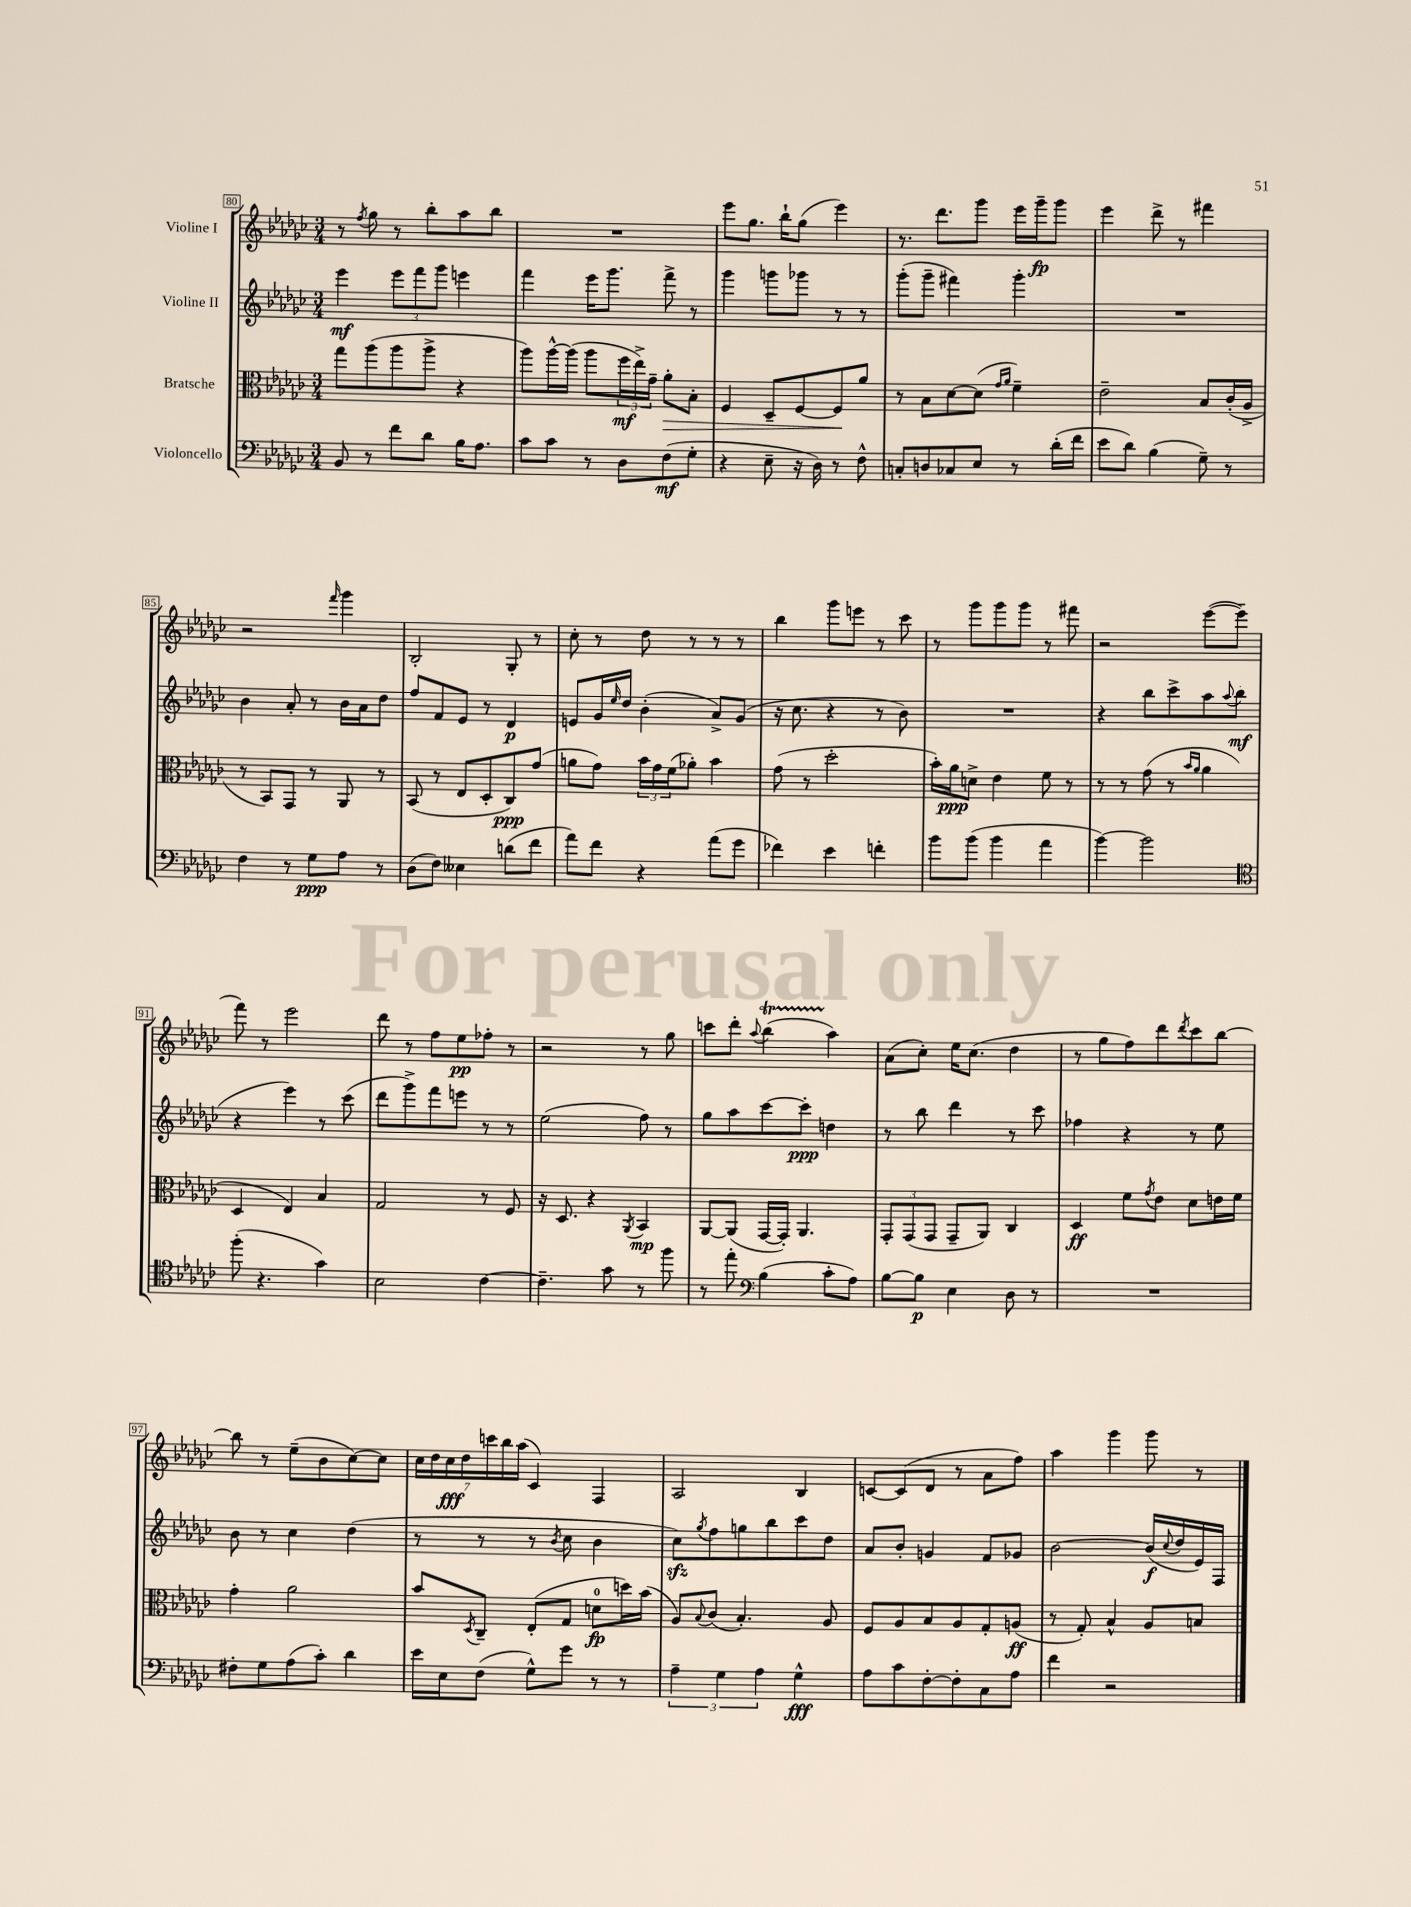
<<
\new StaffGroup <<
\new Staff = "s0" \with { instrumentName = "Violine I" } {
    \clef treble \key ges \major \numericTimeSignature \time 3/4
    r8 \acciaccatura { f''8 } ges''8 r8 bes''8-. aes''8 bes''8 |
    R2. |
    ees'''8 ges''8. bes''16-! ges''8( ees'''4) |
    r8. des'''8. ges'''8 ees'''16 ges'''16--\fp ges'''8 |
    ees'''4 des'''8-> r8 fis'''4 |
    r2 \grace { f'''16 } ges'''4 |
    bes2-. ges8-. r8 |
    ces''8-. r8 des''8 r8 r8 r8 |
    bes''4 ges'''8 e'''8 r8 ces'''8 |
    r8 ges'''8 ges'''8 ges'''8 r8 fis'''8 |
    r2 ees'''8~( ees'''8-- |
    f'''8) r8 ees'''2 |
    des'''8 r8 f''8 ees''8\pp fes''8-. r8 |
    r2 r8 ges''8 |
    c'''8 des'''8-. \appoggiatura { aes''8 } bes''4\startTrillSpan( aes''4\stopTrillSpan) |
    aes'8( ces''8-.) ees''16 ces''8.( des''4 |
    r8 ges''8 f''8) des'''8 \acciaccatura { des'''8 } ces'''8 bes''8~ |
    bes''8 r8 ees''8--( bes'8 ces''8~) ces''8 |
    \tuplet 7/4 { ces''16 des''16 ces''16\fff des''16 c'''16 bes''16 aes''16( } ces'4) f4 |
    aes2 bes4 |
    c'8~ c'8( des'8 r8 aes'8 f''8) |
    aes''4 ges'''4 ges'''8 r8 \bar "|." |
}
\new Staff = "s1" \with { instrumentName = "Violine II" } {
    \clef treble \key ges \major \numericTimeSignature \time 3/4
    ees'''4\mf \tuplet 3/2 { ees'''8 f'''8 ges'''8 } e'''4 |
    f'''4 ees'''16 ges'''8. f'''8-> r8 |
    ges'''4 g'''8 ges'''8 r8 r8 |
    ges'''8-.( ges'''8-- fis'''4) ges'''4-. |
    R2. |
    bes'4 aes'8-. r8 bes'16 aes'16 des''8 |
    f''8 f'8 ees'8 r8 des'4\p |
    e'8 ges'16 \grace { ees''16 } des''16 bes'4-.( aes'8->) ges'8( |
    r16 ces''8. r4 r8 bes'8) |
    R2. |
    r4 bes''8 ces'''8-> aes''8 \appoggiatura { aes''8 } bes''8\mf( |
    r4 ees'''4) r8 ces'''8( |
    des'''8 ges'''8->) f'''8 e'''8 r8 r8 |
    ees''2( f''8) r8 |
    ges''8 aes''8 ces'''8~ ces'''8-.\ppp d''4 |
    r8 bes''8 des'''4 r8 ces'''8 |
    fes''4 r4 r8 ees''8 |
    bes'8 r8 ces''4 des''4( |
    r8 r8 r8 \acciaccatura { bes'8 } ces''8 bes'4 |
    ces''8\sfz) \acciaccatura { ges''8 } f''8 g''8 bes''8 ces'''8 des''8 |
    aes'8 bes'8-. g'4 f'8 ges'8 |
    bes'2~ bes'16\f( \appoggiatura { ces''8 } des''16 ees'16) f16 \bar "|." |
}
\new Staff = "s2" \with { instrumentName = "Bratsche" } {
    \clef alto \key ges \major \numericTimeSignature \time 3/4
    ges''8 aes''8( aes''8 aes''8-> r4 |
    aes''8) aes''16~-^ aes''16( aes''8 \tuplet 3/2 { f''16\mf ees''16->) ges'16-- } aes'8-.\> bes8-. |
    f4 des8-- f8~ f8\! aes'8 |
    r8 bes8 des'8~ des'8( \grace { ges'16 aes'16 } f'4--) |
    ees'2-- bes8 ces'16-.( aes16-> |
    r8 bes,8) ges,8 r8 aes,8 r8 |
    bes,8( r8 ees8 des8-. ces8\ppp) ges'8( |
    a'8 ges'8) \tuplet 3/2 { bes'16 ges'16 f'16( } aes'8-.) bes'4 |
    ges'8( r8 des''2-. |
    bes'16-.) aes'16\ppp d'8-> ees'4 f'8 r8 |
    r8 r8 ges'8( r8 \grace { bes'16 aes'16 } aes'4 |
    des4 ees4) bes4 |
    ges2 r8 f8 |
    r16 des8. r4 \acciaccatura { aes,8 } bes,4\mp |
    aes,8~ aes,8( ges,16~ ges,16-.) aes,4. |
    \tuplet 3/2 { ges,8-. ges,8( ges,8 } ges,8-- aes,8) ces4 |
    des4\ff f'8 \acciaccatura { ges'8 } ees'8 des'8 e'16 f'16 |
    ges'4-. aes'2 |
    bes'8 \acciaccatura { des8 } ces8-- ees8-.( ges8 d'8-0\fp d''16) bes'16( |
    aes8) \appoggiatura { bes8 } ces'8( bes4.-.) aes8 |
    f8 aes8 bes8 aes8 ges8-. a8\ff( |
    r8 ges8-.) bes4-^ aes8 b8 \bar "|." |
}
\new Staff = "s3" \with { instrumentName = "Violoncello" } {
    \clef bass \key ges \major \numericTimeSignature \time 3/4
    bes,8 r8 f'8 des'8 bes16 aes8. |
    ces'8 ces'8 r8 des8 f8\mf( ges8-. |
    r4 ees8-- r16 des16) r8 f8-^ |
    c8-. d8 ces8 ees8 r8 des'16-.( f'16 |
    ees'8 des'8) bes4( ges8--) r8 |
    f4 r8 ges8\ppp aes8 r8 |
    des8( f8) eeses4 d'8( f'8 |
    aes'8) f'8 r4 aes'8( ges'8 |
    fes'4) ees'4 f'4-. |
    bes'8 bes'8( bes'4 aes'4 |
    bes'4~) bes'2 |
    \clef tenor f''8-.( r4. ges'4) |
    bes2 ces'4~ |
    ces'4.-- ges'8 r8 f''8 |
    r8 ees''8-. \clef bass bes4( ces'8-. aes8) |
    bes8~ bes8\p ees4 des8 r8 |
    R2. |
    fis8-. ges8 aes8( ces'8-.) des'4 |
    ees'16 ees16 f8( ges8-^) ges'8 r8 r8 |
    \tuplet 3/2 { aes4-- ges4 aes4 } ges4-^\fff |
    aes8 ces'8 f8~-. f8-. ces8 aes8 |
    f'4 r2 \bar "|." |
}
>>
>>
\layout { \context { \Score currentBarNumber = #80 \override BarNumber.stencil = #(make-stencil-boxer 0.1 0.3 ly:text-interface::print) } }
